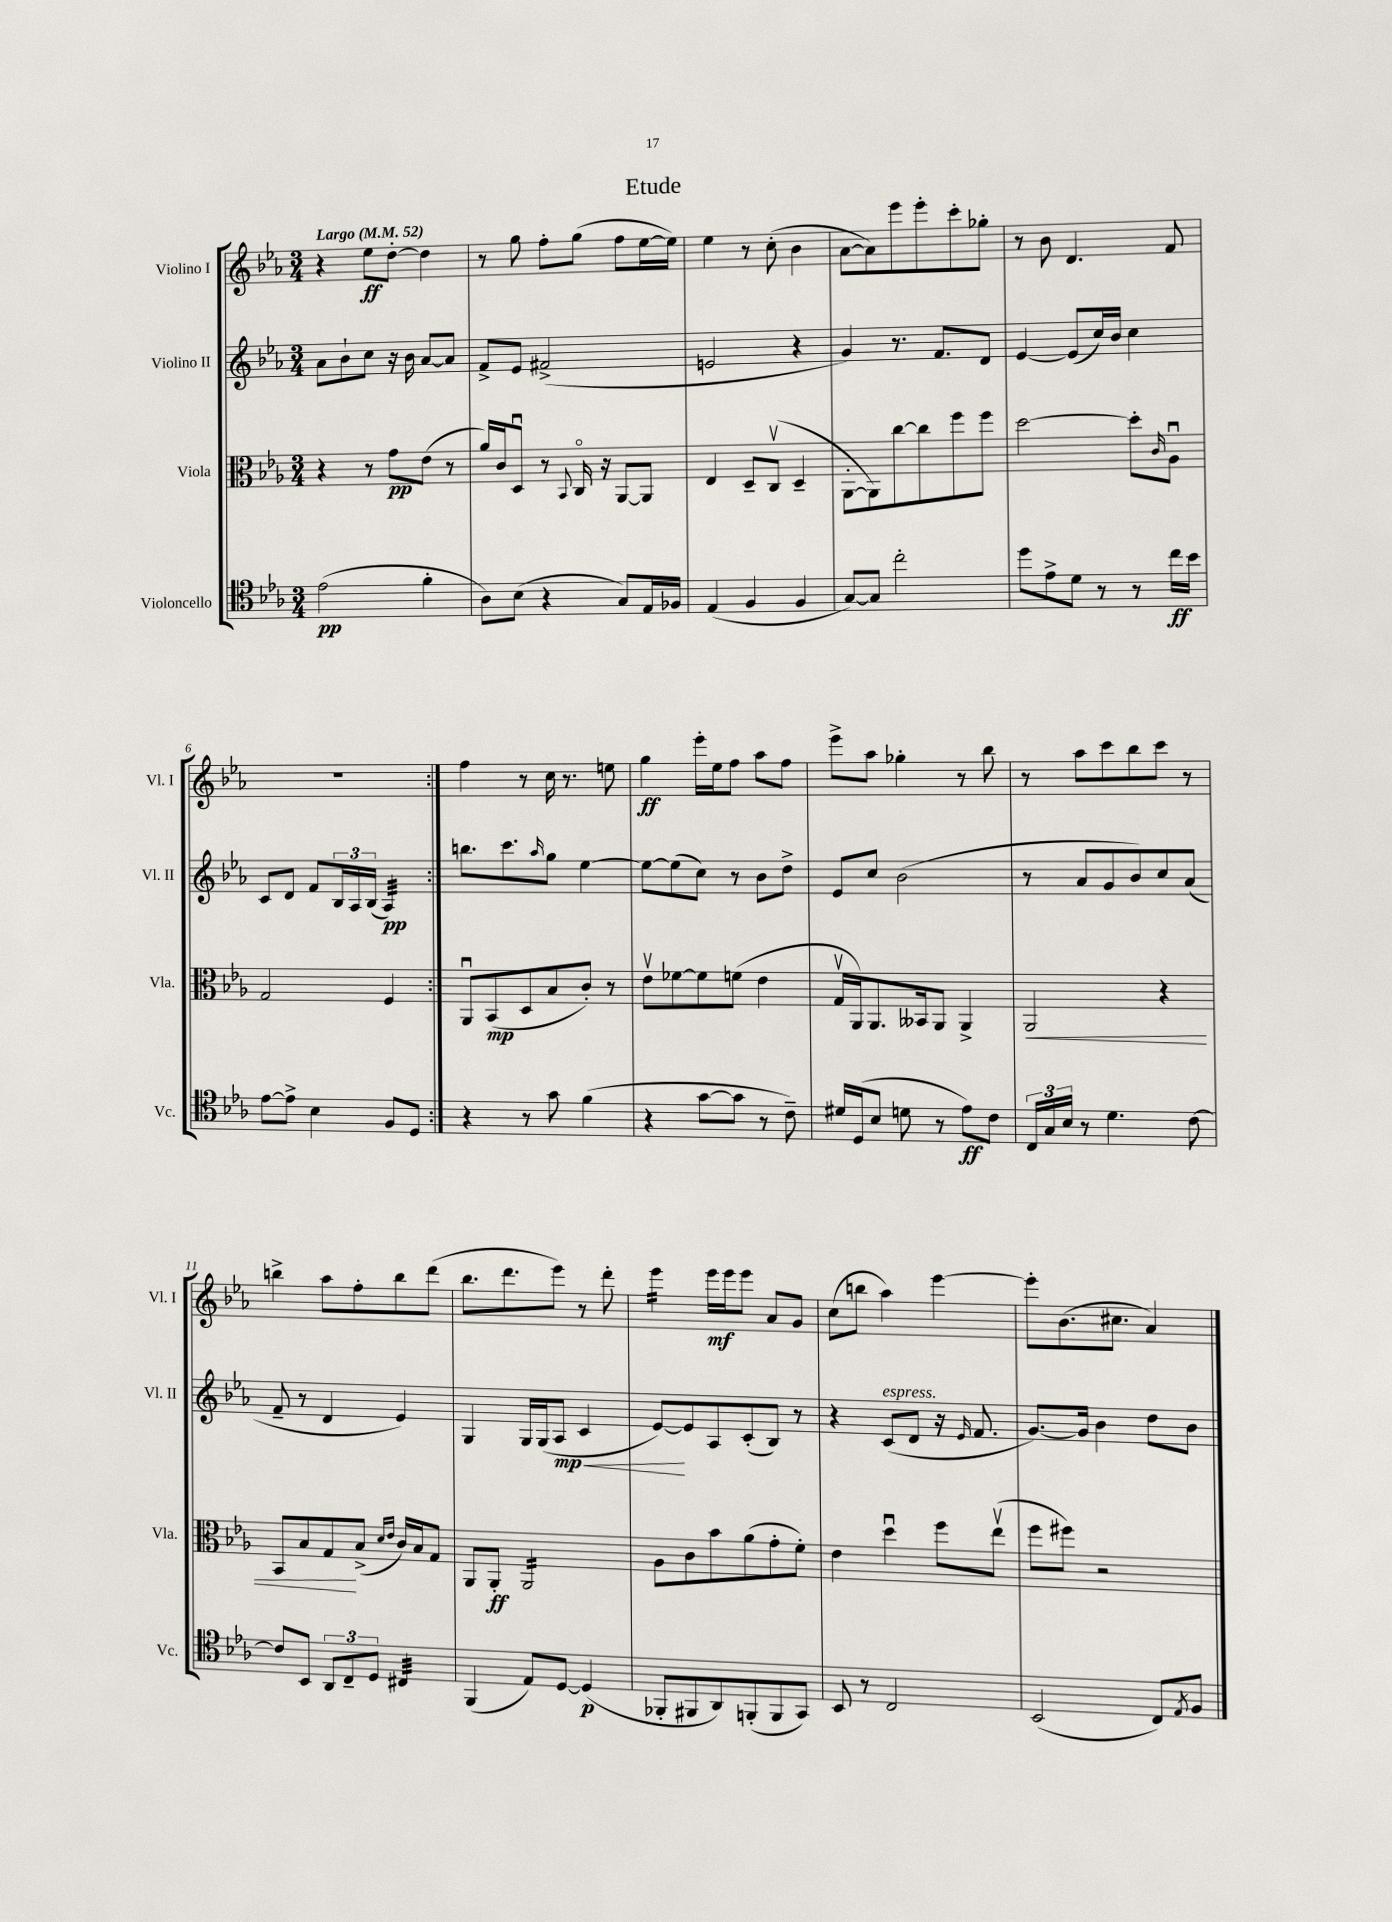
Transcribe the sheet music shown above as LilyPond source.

\header { title = "Etude" }
<<
\new StaffGroup <<
\new Staff = "s0" \with { instrumentName = "Violino I" shortInstrumentName = "Vl. I" } {
    \clef treble \key ees \major \numericTimeSignature \time 3/4 \tempo "Largo" 4 = 52
    \repeat volta 2 { r4 ees''8\ff d''8~-. d''4 |
    r8 g''8 f''8-. g''8( f''8 ees''16~ ees''16) |
    ees''4 r8 c''8-.( bes'4 |
    aes'8~ aes'8) ees'''8 ees'''8-. c'''8-. ges''8-. |
    r8 bes'8 d'4. f'8 |
    R2. | }
    f''4 r8 c''16 r8. e''8 |
    g''4\ff ees'''16-. ees''16 f''8 aes''8 f''8 |
    ees'''8-> aes''8 ges''4-. r8 bes''8 |
    r8 aes''8 c'''8 bes''8 c'''8 r8 |
    b''4-> aes''8 f''8-. b''8 d'''8( |
    bes''8. d'''8. ees'''8) r8 d'''8-. |
    ees'''4:16 ees'''16\mf ees'''16 ees'''8 aes'8 g'8 |
    c''8( b''8 aes''4) ees'''4~ |
    ees'''8-. bes'8.( cis''8. aes'4) \bar "|." |
}
\new Staff = "s1" \with { instrumentName = "Violino II" shortInstrumentName = "Vl. II" } {
    \clef treble \key ees \major \numericTimeSignature \time 3/4
    \repeat volta 2 { aes'8 bes'8-! c''8 r16 bes'16 aes'8~ aes'8 |
    f'8-> ees'8 fis'2->( |
    e'2 r4 |
    g'4) r8. f'8. d'8 |
    ees'4~ ees'8( c''16) bes'16 c''4 |
    c'8 d'8 f'8 \tuplet 3/2 { bes16 aes16 bes16( } aes4:32\pp) | }
    b''8. c'''8. \grace { aes''16 } g''8 ees''4~ |
    ees''8~ ees''8( c''8) r8 bes'8 d''8-> |
    ees'8 c''8 bes'2( |
    r8 aes'8 g'8 bes'8) c''8 aes'8( |
    f'8-- r8 d'4 ees'4) |
    g4 g16 g16( aes8\mp\< c'4 |
    ees'8~\!) ees'8 aes8 c'8-.( bes8) r8 |
    r4 c'8^\markup { \italic "espress." }( d'8 r16 \grace { ees'16 } f'8. |
    g'8.~) g'16 bes'4 d''8 bes'8 \bar "|." |
}
\new Staff = "s2" \with { instrumentName = "Viola" shortInstrumentName = "Vla." } {
    \clef alto \key ees \major \numericTimeSignature \time 3/4
    \repeat volta 2 { r4 r8 g'8\pp ees'8( r8 |
    aes'16) c'16 d8\downbow r8 \appoggiatura { bes,8 } c16\flageolet r16 aes,8~ aes,8 |
    ees4 d8-- c8\upbow( d4-- |
    aes,8~-. aes,8) c''8~ c''8 f''8 f''8 |
    d''2~ d''8-. \grace { c'16 } aes8\downbow |
    g2 f4 | }
    aes,8\downbow bes,8\mp( d8 bes8 c'8-.) r8 |
    ees'8\upbow fes'8~ fes'8 f'8( ees'4 |
    g16\upbow aes,16) aes,8. beses,16 aes,8 aes,4-> |
    aes,2\< r4 |
    bes,8 bes8 g8\! bes8->( \grace { d'16 ees'16 } c'16) bes16 g8 |
    aes,8 aes,8-.\ff aes,2:16 |
    aes8 c'8 bes'8 aes'8( g'8-. f'8-.) |
    ees'4 d''4\downbow f''8 ees''8\upbow( |
    f''8 fis''8) r2 \bar "|." |
}
\new Staff = "s3" \with { instrumentName = "Violoncello" shortInstrumentName = "Vc." } {
    \clef tenor \key ees \major \numericTimeSignature \time 3/4
    \repeat volta 2 { ees'2\pp( f'4-. |
    aes8) bes8( r4 g8) ees16 fes16 |
    ees4( f4 f4 |
    g8~) g8 c''2-. |
    d''8 ees'8-> d'8 r8 r8 c''16\ff bes'16 |
    ees'8~ ees'8-> bes4 f8 d8 | }
    r4 r8 g'8 f'4( |
    r4 g'8~ g'8 r8 c'8--) |
    dis'16 d16( bes8 d'8 r8 ees'8\ff) c'8 |
    \tuplet 3/2 { c16 g16 bes16 } r8 d'4. c'8~ |
    c'8 bes,8 \tuplet 3/2 { aes,8 c8-- d8 } cis4:32 |
    f,4( ees8) d8~ d4\p( |
    fes,8-. fis,8 aes,8) f,8-.( f,8 g,8) |
    bes,8 r8 c2 |
    bes,2( c8) \acciaccatura { ees8 } f8 \bar "|." |
}
>>
>>
